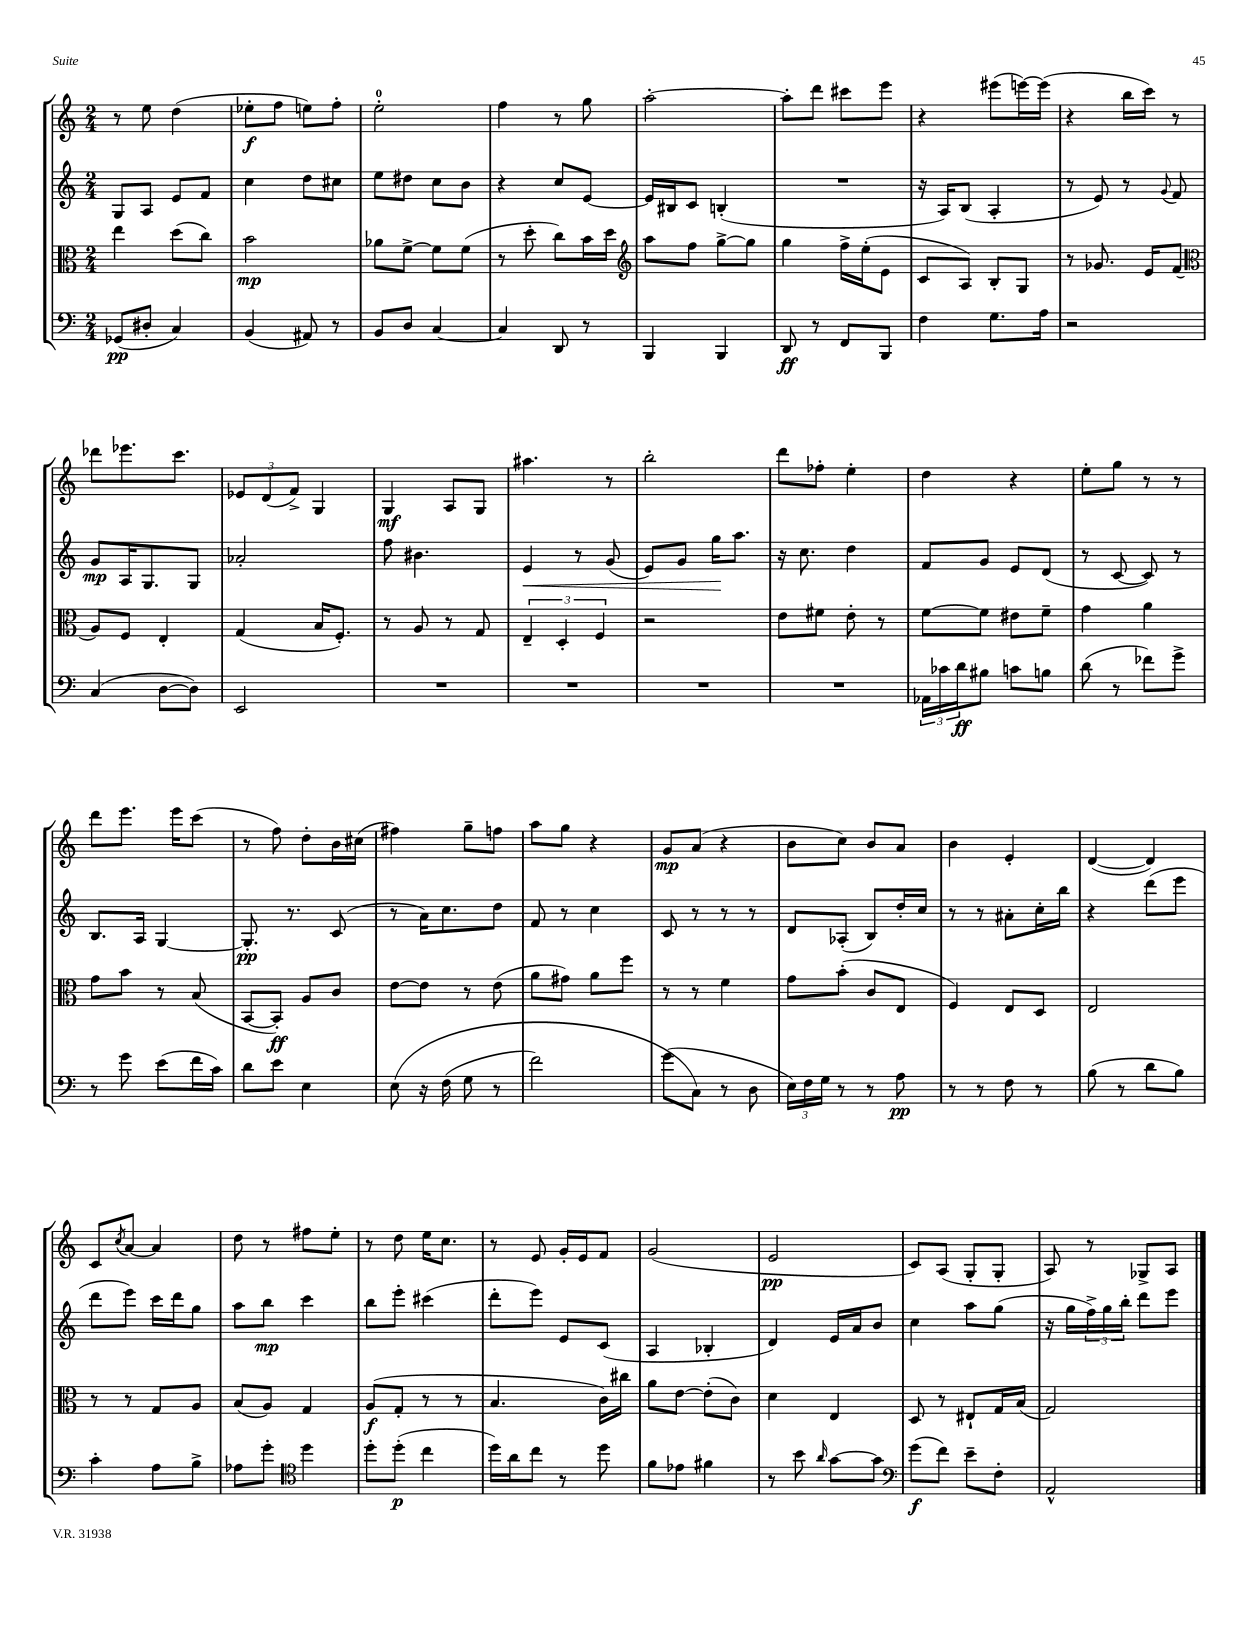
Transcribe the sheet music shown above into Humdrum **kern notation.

**kern	**kern	**kern	**kern
*staff4	*staff3	*staff2	*staff1
*clefF4	*clefC3	*clefG2	*clefG2
*k[]	*k[]	*k[]	*k[]
*M2/4	*M2/4	*M2/4	*M2/4
(8GG-	4ee	8G	8r
8D#'	.	8A	8ee
4C)	(8dd	8e	(4dd
.	8cc)	8f	.
=	=	=	=
(4BB	2b	4cc	8ee-'
.	.	.	8ff
8AA#)	.	8dd	8ee)
8r	.	8cc#	8ff'
=	=	=	=
8BB	8a-	8ee	2ee'
8D	[8f^	8dd#	.
[4C	8f]	8cc	.
.	(8f	8b	.
=	=	=	=
4C]	8r	4r	4ff
.	8dd'	.	.
8DD	8cc)	8cc	8r
8r	16b	[8e	8gg
.	16dd	.	.
=	=	=	=
*	*clefG2	*	*
4BBB	8aa	16e]	[2aa'
.	.	16B#	.
.	8ff	8c	.
4BBB	[8gg^	(4B'	.
.	8gg]	.	.
=	=	=	=
8DD	4gg	2r	8aa']
8r	.	.	8ddd
8FF	16ff^	.	8ccc#
.	(16ee'	.	.
8BBB	8e	.	8eee
=	=	=	=
4F	8c	16r	4r
.	.	16A)	.
.	8A)	(8B	.
8.G	8B'	4A'	(8eee#
.	8G	.	[16eee)
16A	.	.	(16eee]
=	=	=	=
2r	8r	8r	4r
.	8.g-	8e)	.
.	.	8r	16bb
.	16e	.	16ccc)
.	.	8qqg	.
.	(8f	8f	8r
=	=	=	=
*	*clefC3	*	*
(4C	8A)	8g	8ddd-
.	8F	16A	8.eee-
.	.	8.G	.
[8D	4E'	.	.
.	.	.	8.ccc
8D])	.	8G	.
=	=	=	=
2EE	(4G	2a-'	12e-
.	.	.	(12d
.	.	.	12f^)
.	16B	.	4G
.	8.F')	.	.
=	=	=	=
2r	8r	8ff	4G
.	8A	4.b#	.
.	8r	.	8A
.	8G	.	8G
=	=	=	=
2r	6E~	4e	4.aa#
.	6D'	.	.
.	.	8r	.
.	6F	.	.
.	.	(8g	8r
=	=	=	=
2r	2r	8e)	2bb'
.	.	8g	.
.	.	16gg	.
.	.	8.aa	.
=	=	=	=
2r	8e	16r	8ddd
.	.	8.cc	.
.	8f#	.	8ff-'
.	8e'	4dd	4ee'
.	8r	.	.
=	=	=	=
24AA-	[8f	8f	4dd
24c-	.	.	.
24d	.	.	.
8B#	8f]	8g	.
8c	8e#	8e	4r
8B	8f~	(8d	.
=	=	=	=
(8d	4g	8r	8ee'
8r	.	[8c	8gg
8f-)	4a	8c])	8r
8g^	.	8r	8r
=	=	=	=
8r	8g	8.B	8ddd
8g	8b	.	8.eee
.	.	16A	.
(8e	8r	[4G	.
.	.	.	16eee
16f	(8B	.	(8ccc
16c)	.	.	.
=	=	=	=
8d	[8BB	8.G']	8r
8e	8BB'])	.	8ff)
.	.	8.r	.
4E	8A	.	8dd'
.	8c	(8c	16b
.	.	.	(16cc#
=	=	=	=
&(8E	[8e	8r	4ff#)
16r	8e]	16a)	.
(16F	.	8.cc	.
8G	8r	.	8gg~
8r	(8e	8dd	8ff
=	=	=	=
2f)	8a	8f	8aa
.	8g#)	8r	8gg
.	8a	4cc	4r
.	8ff	.	.
=	=	=	=
(8g	8r	8c	8g
8C&)	8r	8r	(8a
8r	4f	8r	4r
8D	.	8r	.
=	=	=	=
24E)	8g	8d	8b
24F	.	.	.
24G	.	.	.
8r	(8b'	(8A-'	8cc)
8r	8c	8B)	8b
8A	8E	16dd'	8a
.	.	16cc	.
=	=	=	=
8r	4F)	8r	4b
8r	.	8r	.
8F	8E	8a#'	4e'
8r	8D	16cc'	.
.	.	16bb	.
=	=	=	=
(8B	2E	4r	([4d
8r	.	.	.
8d	.	(8ddd	4d])
8B)	.	8eee	.
=	=	=	=
4c'	8r	8ddd	8c
.	.	.	8qcc
.	8r	8eee)	[8a
8A	8G	16ccc	4a]
.	.	16ddd	.
8B^	8A	8gg	.
=	=	=	=
8A-	(8B	8aa	8dd
8g'	8A)	8bb	8r
*clefC4	*	*	*
4dd	4G	4ccc	8ff#
.	.	.	8ee'
=	=	=	=
8dd'	(8A	8bb	8r
(8dd'	8G'	8eee'	8dd
4cc	8r	(4ccc#	16ee
.	.	.	8.cc
.	8r	.	.
=	=	=	=
16dd)	4.B	8ddd'	8r
16a	.	.	.
8cc	.	8eee)	8e
8r	.	8e	16g'
.	.	.	16e
8dd	16c)	(8c	8f
.	16cc#	.	.
=	=	=	=
8f	8a	4A	(2g
8e-	[8e	.	.
4f#	(8e']	4B-'	.
.	8c)	.	.
=	=	=	=
8r	4d	4d)	2e
8b	.	.	.
16qqa	.	.	.
[8g	4E	16e	.
.	.	16a	.
8g]	.	8b	.
=	=	=	=
*clefF4	*	*	*
(8g	8D	4cc	8c)
8f)	8r	.	(8A
8e~	8E#`	8aa	8G'
8F'	16G	(8gg	8G'
.	(16B	.	.
=	=	=	=
2AA^^	2G)	16r	8A)
.	.	16gg	.
.	.	24ff^)	8r
.	.	24gg	.
.	.	24bb'	.
.	.	8ddd	8G-^
.	.	8eee	8A
==	==	==	==
*-	*-	*-	*-
